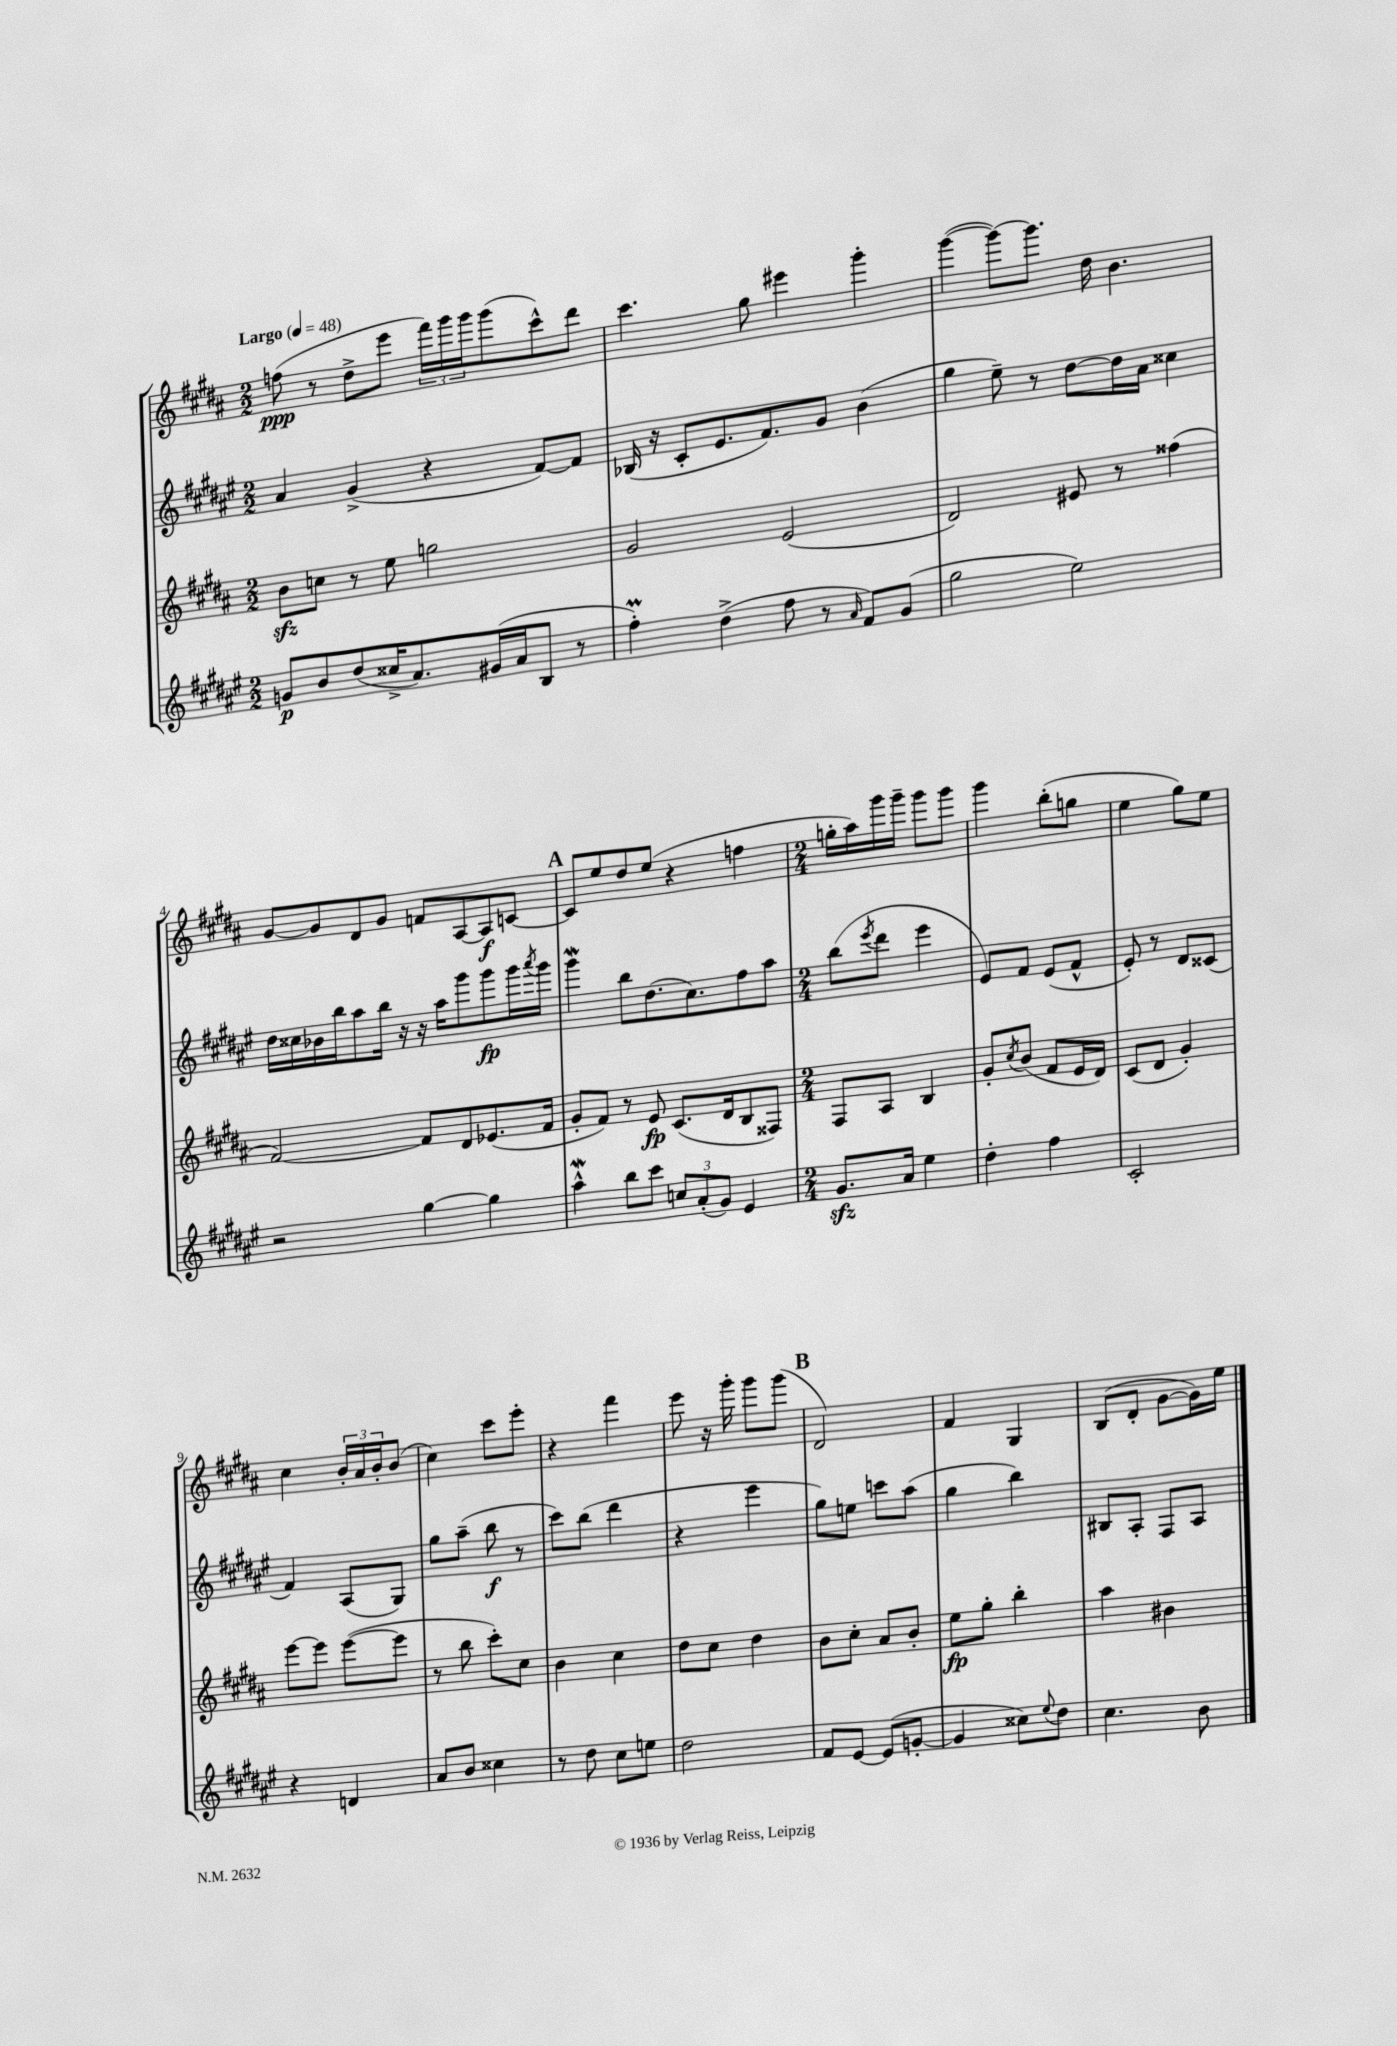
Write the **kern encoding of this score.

**kern	**dynam	**kern	**dynam	**kern	**dynam	**kern	**dynam
*part4	*part4	*part3	*part3	*part2	*part2	*part1	*part1
*staff4	*staff4	*staff3	*staff3	*staff2	*staff2	*staff1	*staff1
*clefG2	*	*clefG2	*	*clefG2	*	*clefG2	*
*k[f#c#g#d#a#e#]	*	*k[f#c#g#d#a#]	*	*k[f#c#g#d#a#e#]	*	*k[f#c#g#d#a#]	*
*M2/2	*	*M2/2	*	*M2/2	*	*M2/2	*
*MM48	*	*MM48	*	*MM48	*	*MM48	*
=1	=1	=1	=1	=1	=1	=1	=1
!	!	!	!	!	!	!LO:TX:a:B:t=Largo	!
8gn/L	p	8bzz\L	.	4a#/	.	(8ffn\	ppp
8b/	.	8ccn\J	.	.	.	8r	.
(8dd#/	.	8r	.	(4g#^/	.	8dd#^\L	.
16cc##X^/K	.	8ee\	.	.	.	8eee\J	.
8.a#/)	.	.	.	.	.	.	.
.	.	2ggn\	.	4r	.	24fff#\LL)	.
.	.	.	.	.	.	24ggg#\	.
.	.	.	.	.	.	24ggg#\J	.
(16g#X/L	.	.	.	.	.	(8ggg#\	.
16a#/J	.	.	.	.	.	.	.
8B/J	.	.	.	[8f#/L)	.	8ccc#^^\)	.
8r	.	.	.	8f#/J]	.	8ddd#\J	.
=2	=2	=2	=2	=2	=2	=2	=2
4ff#M'\)	.	2g#/	.	(16B-X/	.	4.ccc#\	.
.	.	.	.	16r	.	.	.
.	.	.	.	8c#'/L	.	.	.
(4dd#^\	.	.	.	8.e#/	.	.	.
.	.	.	.	.	.	8gg#\	.
.	.	.	.	8.f#/)	.	.	.
8ff#\	.	(2e/	.	.	.	4eee#X\	.
8r	.	.	.	8g#/J	.	.	.
16qqa#/	.	.	.	.	.	.	.
8f#/L)	.	.	.	(4b\	.	4ggg#'\	.
(8g#/J	.	.	.	.	.	.	.
=3	=3	=3	=3	=3	=3	=3	=3
2gg#\	.	2d#/)	.	4gg#\	.	([4ggg#\	.
.	.	.	.	8ee#~\)	.	8ggg#\L_)	.
.	.	.	.	8r	.	8.ggg#\J]	.
2ee#\)	.	8e#X/	.	[8dd#\L	.	.	.
.	.	.	.	.	.	16dd#\	.
.	.	8r	.	16dd#\L]	.	4.b\	.
.	.	.	.	16a#\JJ	.	.	.
.	.	(4ff##X\	.	4cc##X\	.	.	.
!!LO:LB:g=z
=4	=4	=4	=4	=4	=4	=4	=4
2r	.	[2f#/)	.	16dd#\LL	.	[8g#/L	.
.	.	.	.	16cc##X\	.	.	.
.	.	.	.	16b-X\	.	8g#/]	.
.	.	.	.	16bb\J	.	.	.
.	.	.	.	8aa#\	.	8d#/	.
.	.	.	.	16bb\Jk	.	8g#/J	.
.	.	.	.	16r	.	.	.
[4gg#\	.	8f#/L]	.	16r	.	8fn/L	.
.	.	.	.	16aa#\KL	.	.	.
.	.	8d#/	.	8ggg#\	.	[8A#/	.
4gg#\]	.	(8.e-X/	.	8ggg#\	fp	8A#/]	f
.	.	.	.	16ggg#\L	.	[8cn/J	.
.	.	.	.	8qaaa#/	.	.	.
.	.	16f#/Jk	.	16ggg#\JJ	.	.	.
!!LO:REH:place=s1:t=A
=5	=5	=5	=5	=5	=5	=5	=5
4aa#W^^\	.	8g#'/L	.	4ggg#W\	.	8c/L]	.
.	.	8f#/J)	.	.	.	8ee/	.
8bb\L	.	8r	.	8bb\L	.	8dd#/	.
8ccc#\J	.	8e/	fp	(8.dd#\	.	(8ee/J	.
12ccn/L	.	(8.c#/L	.	.	.	4r	.
.	.	.	.	8.cc#\)	.	.	.
(12a#'/	.	.	.	.	.	.	.
12g#/J)	.	.	.	.	.	.	.
.	.	16d#/k	.	.	.	.	.
4e#/	.	8B/	.	8ff#\	.	4ffn\	.
.	.	8F##X/J)	.	8aa#\J	.	.	.
=6	=6	=6	=6	=6	=6	=6	=6
*M2/4	*	*M2/4	*	*M2/4	*	*M2/4	*
8.g#zz/L	.	8F#/L	.	(8bb\L	.	16ggn'\LL	.
.	.	.	.	.	.	16aa#\)	.
.	.	.	.	8qeee#/	.	.	.
.	.	8A#/J	.	8ddd#\J	.	16ggg#\	.
16a#/Jk	.	.	.	.	.	16ggg#~\JJ	.
4ee#\	.	4B/	.	4eee#\	.	8ggg#\L	.
.	.	.	.	.	.	8ggg#\J	.
=7	=7	=7	=7	=7	=7	=7	=7
4dd#'\	.	8g#'/L	.	8e#/L)	.	4ggg#\	.
.	.	8qcc#/	.	.	.	.	.
.	.	(8b/J	.	8f#/J	.	.	.
4ff#\	.	8f#/L	.	(8e#/L	.	(8bb'\L	.
.	.	16e/L	.	8f#^^/J	.	8ggn\J	.
.	.	16d#/JJ)	.	.	.	.	.
=8	=8	=8	=8	=8	=8	=8	=8
2c#'/	.	(8c#/L	.	8e#'/)	.	4ee\	.
.	.	8d#/J	.	8r	.	.	.
.	.	4g#'/)	.	8d#/L	.	8gg#\L)	.
.	.	.	.	(8c##X/J	.	8ee\J	.
!!LO:LB:g=z
=9	=9	=9	=9	=9	=9	=9	=9
4r	.	[8eee\L	.	4f#/)	.	4cc#\	.
.	.	8eee\J]	.	.	.	.	.
4dn/	.	([8eee\L	.	(8A#/L	.	24b'/LL	.
.	.	.	.	.	.	24a#/	.
.	.	.	.	.	.	24b'/J	.
.	.	8eee\J]	.	8G#/J)	.	(8b/J	.
=10	=10	=10	=10	=10	=10	=10	=10
8a#/L	.	8r	.	8gg#\L	.	4cc#\)	.
8b/J	.	8bb\	.	(8aa#~\J	.	.	.
4cc##X\	.	8ccc#'\L)	.	8bb\	f	8ccc#\L	.
.	.	8cc#\J	.	8r	.	8eee'\J	.
=11	=11	=11	=11	=11	=11	=11	=11
8r	.	4b\	.	8ccc#\L)	.	4r	.
8dd#\	.	.	.	(8bb\J	.	.	.
8cc#\L	.	4cc#\	.	4ddd#\	.	4fff#\	.
8een\J	.	.	.	.	.	.	.
=12	=12	=12	=12	=12	=12	=12	=12
2dd#\	.	8dd#\L	.	4r	.	8eee\	.
.	.	8cc#\J	.	.	.	16r	.
.	.	.	.	.	.	16ggg#'\	.
.	.	4dd#\	.	4eee#\	.	8ggg#\L	.
.	.	.	.	.	.	(8ggg#\J	.
!!LO:REH:place=s1:t=B
=13	=13	=13	=13	=13	=13	=13	=13
8f#/L	.	8b\L	.	8gg#\L)	.	2d#/)	.
[8e#/J	.	8cc#'\J	.	8een\J	.	.	.
(8e#/L]	.	8a#/L	.	8cccn\L	.	.	.
[8gn'/J	.	8b'/J	.	(8aa#\J	.	.	.
=14	=14	=14	=14	=14	=14	=14	=14
4g/]	.	8ee\L	fp	4gg#\	.	4f#/	.
.	.	8gg#'\J	.	.	.	.	.
8cc##X\L)	.	4bb'\	.	4bb\)	.	4G#/	.
8qqee#/	.	.	.	.	.	.	.
8dd#\J	.	.	.	.	.	.	.
=15	=15	=15	=15	=15	=15	=15	=15
4.cc#\	.	4aa#\	.	8B#X/L	.	(8B/L	.
.	.	.	.	8A#'/J	.	8d#'/J	.
.	.	4b#X\	.	8F#/L	.	[8g#\L	.
8b\	.	.	.	8A#/J	.	16g#\L])	.
.	.	.	.	.	.	16ee\JJ	.
==	==	==	==	==	==	==	==
*-	*-	*-	*-	*-	*-	*-	*-
